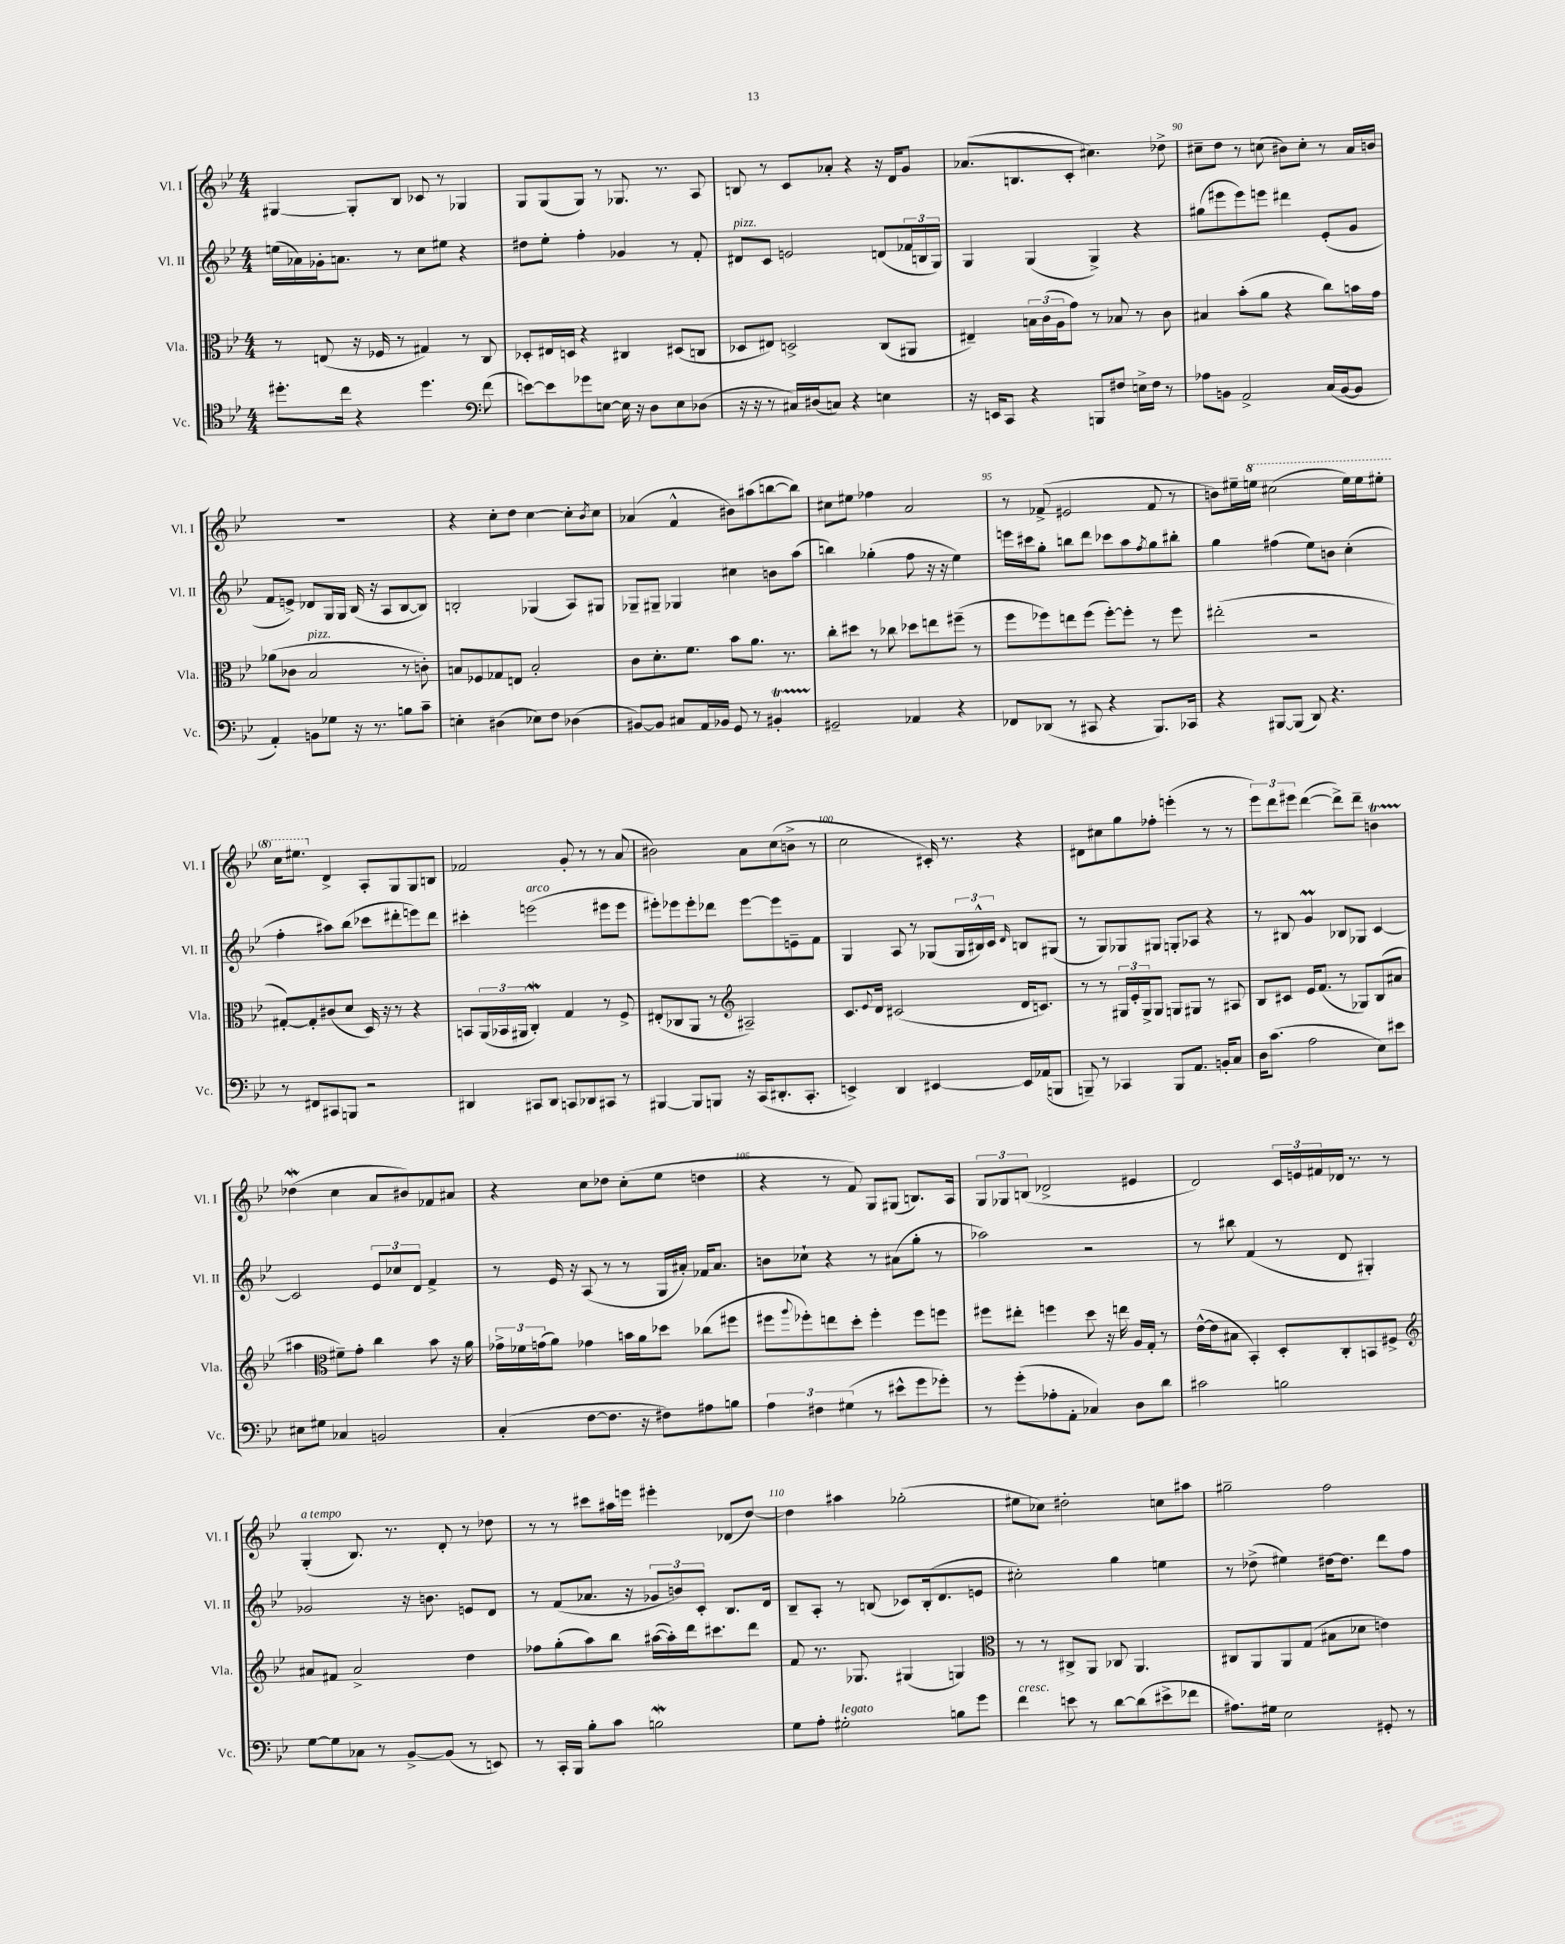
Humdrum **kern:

**kern	**kern	**kern	**kern
*staff4	*staff3	*staff2	*staff1
*clefC4	*clefC3	*clefG2	*clefG2
*k[b-e-]	*k[b-e-]	*k[b-e-]	*k[b-e-]
*M4/4	*M4/4	*M4/4	*M4/4
8.dd#'	8r	(16ee	[4G#
.	.	16a-)	.
.	(8E	16g-'	.
16cc	.	8.a	.
4r	16r	.	8G#']
.	16F-	.	.
.	8r	8r	8B-
4.dd#	4G#)	8cc	8c-
.	.	8ee#	8r
.	8r	4r	4G-
*clefF4	*	*	*
(8f	8C	.	.
=	=	=	=
[8e)	8D-'	8dd#	8G
8e]	16E#	8ee-'	(8G
.	16D	.	.
8g-	4r	4ff'	8G)
[8E	.	.	8r
16E]	4C#	4g-	8.G-
16r	.	.	.
8D	.	.	.
.	.	.	8.r
8E	(8D#	8r	.
(8D-	8C	8f'	8A
=	=	=	=
16r	8D-	8d#	8B
16r	.	.	.
8r	8E#)	8c	8r
16C#)	2D^	2e	8c
(16D#	.	.	.
8C)	.	.	8a-'
4r	.	.	4r
4E	(8C	(8d	16r
.	.	.	16d
.	8AA#	24f-	8g
.	.	24B	.
.	.	24G)	.
=	=	=	=
16r	4E#~)	4G	(8.a-
16EE	.	.	.
8CC	.	.	.
.	.	.	8.B
4r	24B	(4G	.
.	(24c	.	.
.	24A	.	.
.	8g)	.	8c'
8BBB	8r	4G^)	4.cc#)
8F#	8B-	.	.
16E^	8r	4r	.
16F#	.	.	.
8r	8c	.	8dd-^
=	=	=	=
8A-	4B#	(8gg#	8cc#~
8BB	.	8eee#	8dd
2AA^	(8b-'	8eee#)	8r
.	8a	8eee	(8cc
.	4r	4ddd#	8b#)
.	.	.	8cc'
(16C	8cc)	(8e-'	8r
[16BB	.	.	.
8BB]	16b	8g	16a
.	16g	.	16b
=	=	=	=
4AA')	(8a-	8f	1r
.	8c-	8e^)	.
8BB	2B-	8d-	.
8G-	.	16G	.
.	.	16G	.
16r	.	(16B-	.
8.r	.	16r	.
.	.	8A	.
8B	8r	[8B-	.
8c~	8c')	8B-])	.
=	=	=	=
4E'	8B	2B'	4r
.	8F-	.	.
(4D#	8G-	.	8cc'
.	8E	.	8dd
8E-)	2B'	(4G-	[4cc
8F	.	.	.
(4D-	.	8A)	8cc']
.	.	.	8qb-
.	.	8G#	8cc
=	=	=	=
[8BB#)	8c	8G-~	(4a-
8BB#]	8.d'	8G#~	.
8C#	.	4G-	4f^^
.	8.f	.	.
16AA	.	.	.
16BB-	.	.	.
8GG	8b-	4cc#	8b#)
8r	8.a	.	(8aa#
4BB#'	.	8b	[8bb
.	8.r	.	.
.	.	(8aa	8bb])
=	=	=	=
2GG#~	8cc'	4bb)	8cc#
.	8dd#	.	8ee#
.	8r	(4gg-'	4ff-
.	8cc-	.	.
4AA-	8dd-	8ff	2a
.	8ee	16r	.
.	.	16r	.
4r	(8ff#~	4ee-)	.
.	8r	.	.
=	=	=	=
8FF-	8ff	16eee	8r
.	.	16ccc#	.
(8DD-	8ff-)	8gg'	(8f-^
8r	8ee	8bb	2e#
8CC#	(8ff-	8ddd	.
4r	[8ff-')	8ccc-	.
.	8ff-']	8aa	.
.	.	8qff	.
8.BBB-)	8r	8gg	8f-
.	8ff-	8bb#'	8r
16CC-	.	.	.
=	=	=	=
4r	(2ee#'	4gg	8b)
.	.	.	16ee#~
.	.	.	16eee
[8BBB#	.	(4ff#	(2ccc#
(8BBB#]	.	.	.
8DD)	2r	8ee-)	.
4.r	.	8b	.
.	.	(4cc'	16eee)
.	.	.	16eee
.	.	.	8eee#'
=	=	=	=
8r	[8G#')	4ff'	16ccc
.	.	.	8.eee#
8FF#	8G#']	.	.
8CC#	(8c#	8aa#)	4d^
8BBB	8d	(8bb-	.
2r	16D)	8ccc-	8A'
.	16r	.	.
.	8r	8ddd#'	8G
.	4r	8eee)	8G
.	.	8ddd#	8B
=	=	=	=
4DD#	8BB	4ccc#'	2f-
.	(24AA	.	.
.	24BB-	.	.
.	24AA#	.	.
8CC#	4C')	(2eee	.
8DD#	.	.	.
8CC	4G	.	8g'
8DD-	.	.	8r
8CC#	8r	8eee#	8r
8r	8F^	8eee#	(8a
=	=	=	=
[4BBB#	(8E#'	8eee#')	2b#)
.	8C-	8eee-	.
8BBB#]	8AA	8eee-'	.
8BBB	8r	8ddd-	.
*	*clefG2	*	*
16r	2A#~)	[8eee-	8a
(16CC	.	.	.
8.DD#'	.	8eee-]	(8cc
.	.	8e~	8b^
8.CC'	.	.	.
.	.	8f	8r
=	=	=	=
4EE^)	8.c	4G	2cc
.	8qqe-	.	.
.	16d	.	.
4DD	(2c#	8A	.
.	.	8r	.
[4EE#	.	(8G-	16c#')
.	.	.	8.r
.	.	24G-	.
.	.	24B#^^)	.
.	.	24c	.
.	.	16qqd	.
16EE#]	16d	8B	4r
(16AA-	8.c)	.	.
8BBB	.	(8G#	.
=	=	=	=
8BBB~)	8r	8r	8d#
8r	8r	8G)	8cc#
4CC-	24G#	8G-	8gg
.	24e-'	.	.
.	24G#^	.	.
.	8G#	8G#	8ff-'
8BBB	8G	8G'	(4eee'
8.AA	8G#	8A-	.
.	8r	4r	8r
16BB'	.	.	.
8C	8A#	.	8r
=	=	=	=
16D	8B-	8r	12eee-)
(8.c	.	.	.
.	.	.	12ddd
.	8c#	8B#	.
.	.	.	12eee#
2A	16e-	4g	([4ddd
.	(8.f	.	.
.	8r	8B-	8ddd^])
.	8G-)	8G-	8ddd~
8E-)	(8B-	[4c	4b
8e#	8a#	.	.
=	=	=	=
8E#	4aa#	2c]	(4dd-
8G#	.	.	.
*	*clefC3	*	*
4C-	8f#~)	.	4cc
.	8g'	.	.
2BB	4cc	12e-	8a
.	.	12cc-	.
.	.	.	8b#)
.	.	12d	.
.	8b-	4f^	8f-
.	16r	.	8a#
.	16a	.	.
=	=	=	=
(4C'	24g-^	8r	4r
.	24f-	.	.
.	(24g	.	.
.	8a)	16e-	.
.	.	16r	.
[8F	4g-	(8A	8cc
8.F]	.	8r	8dd-
.	16b	8r	(8cc'
16r	16a	.	.
8F#)	8dd-	16G	8ee-
.	.	16a#')	.
8A#	(8cc-	16f-	4dd
.	.	8.a#	.
8B	8ff#	.	.
=	=	=	=
6A	8ff#	8b	4r
.	8qqaa	.	.
.	8ff-')	8cc-`	.
6F#	.	.	.
.	8ee	4r	8r
(6G#	.	.	.
.	8dd'	.	8f)
8r	4ff-'	8r	8G
8e#^^	.	(8a#	(8G#
8g	8ff-	8gg'	8.B)
8g-')	8ff	8r	.
.	.	.	16A
=	=	=	=
8r	8ff#	2aa-)	12G
.	.	.	12G-
(8g'	8ee#'	.	.
.	.	.	(12B
8A-'	4ff	.	2d-^
8AA'	.	.	.
4C-)	8dd	2r	.
.	16r	.	.
.	16ee	.	.
8D	16A	.	4e#
.	16G'	.	.
8d	8r	.	.
=	=	=	=
2c#	([16e-^^	8r	2d)
.	16e-]	.	.
.	8B#	8bb#	.
.	4BB-')	(4f	.
2B	8D'	8r	24c
.	.	.	24e
.	.	.	24f#
.	8C'	8d	16d-
.	.	.	8.r
.	8BB	4G#')	.
.	8F#^	.	8r
=	=	=	=
*	*clefG2	*	*
[8G	8a#	2g-	(4G'
8G]	8f#	.	.
8C-	2a#^	.	8.B-)
8r	.	.	.
.	.	.	8.r
[8BB-^	.	16r	.
.	.	8.b	.
(8BB-]	.	.	8d'
8r	4dd	8e	8r
8EE)	.	8d	8dd-
=	=	=	=
8r	8ff-	8r	8r
16CC'	(8gg'	(8f	8r
16BBB-	.	.	.
8B-'	8aa)	8.a-	8ccc#
8c	8bb-	.	16aa#
.	.	16r	16eee
2B	([16aa#	12g-	4eee#'
.	16aa#'])	.	.
.	.	12b)	.
.	16ddd	.	.
.	.	12c'	.
.	8.ccc#	.	.
.	.	8.B-	(8d-
.	8ddd	.	[8dd)
.	.	16d	.
=	=	=	=
8G	8f	8B-~	4dd]
8A'	8.r	8A'	.
2G#'	.	8r	4aa#
.	8.G-	.	.
.	.	(8B	.
.	(4G#	8c-)	(2gg-'
.	.	(16B'	.
.	.	8.d	.
8B	4G)	.	.
8g	.	8e	.
=	=	=	=
*	*clefC3	*	*
4f	8r	2cc#')	8ee#
.	8r	.	8cc-)
8e	8C#^	.	2dd#'
8r	8AA	.	.
[8d	8C-	4gg	.
(8d]	4.AA	.	.
8e#^	.	4ee	8cc
8f-	.	.	8aa#
=	=	=	=
8.A#)	8C#	8r	2gg#~
.	8AA	(8dd-^	.
16G#	.	.	.
2E-	8AA	4ee#)	.
.	(8G	.	.
.	8B#	[16dd#	2ff
.	.	8.dd#]	.
.	8d-	.	.
8GG#'	4e)	8ddd	.
8r	.	8ff	.
==	==	==	==
*-	*-	*-	*-
